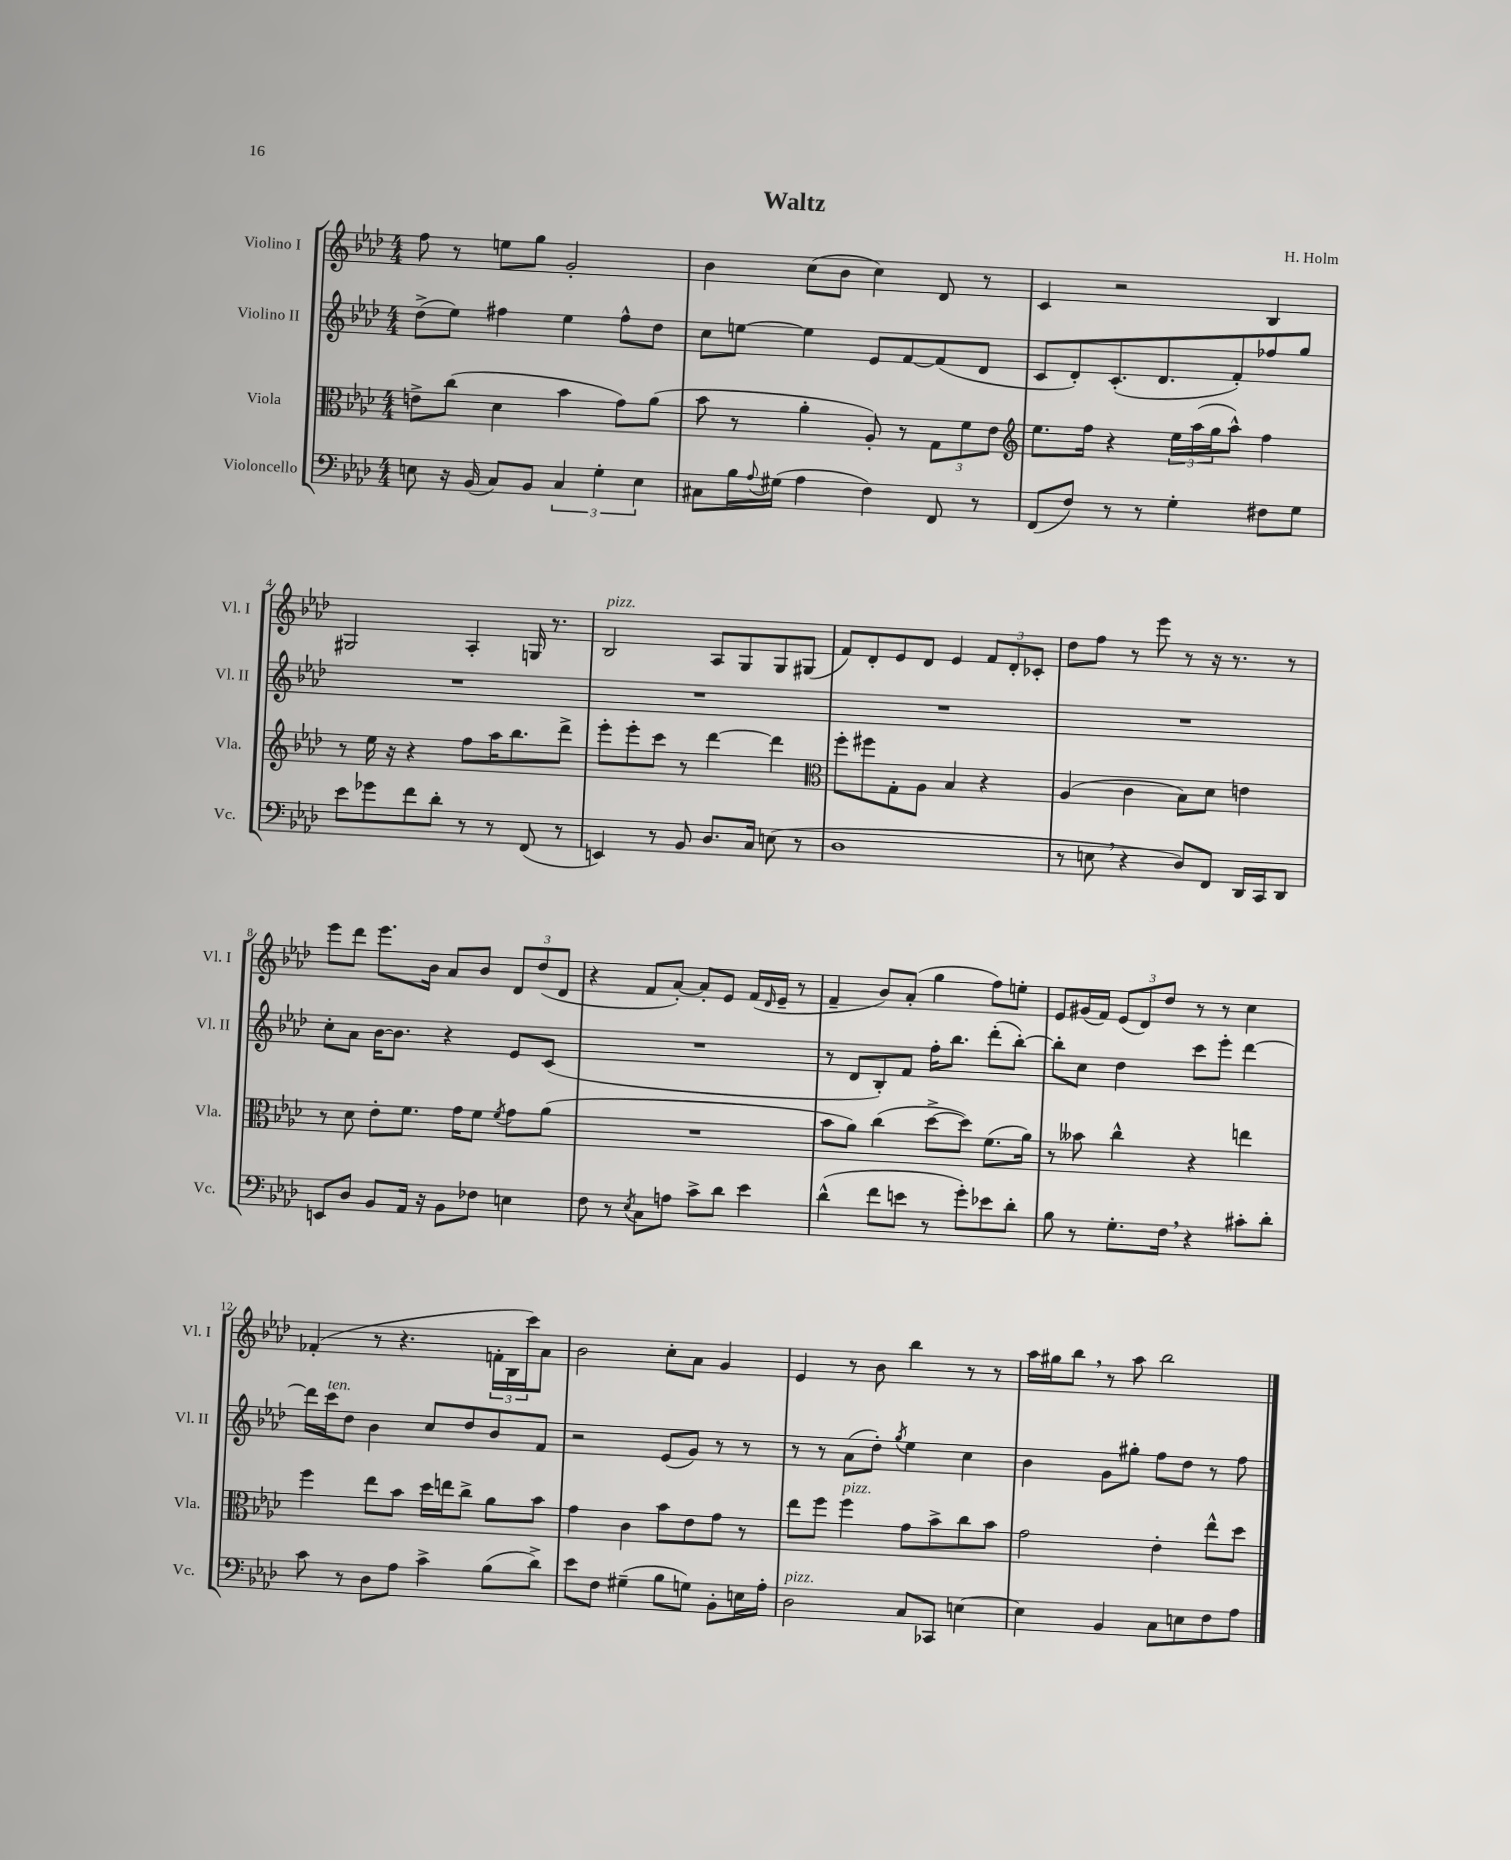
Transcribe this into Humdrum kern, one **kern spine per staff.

**kern	**kern	**kern	**kern
*staff4	*staff3	*staff2	*staff1
*clefF4	*clefC3	*clefG2	*clefG2
*k[b-e-a-d-]	*k[b-e-a-d-]	*k[b-e-a-d-]	*k[b-e-a-d-]
*M4/4	*M4/4	*M4/4	*M4/4
8E	8e^	(8dd-^	8ff
16r	(8cc	8ee-)	8r
(16BB-	.	.	.
8C)	4d-	4ff#	8ee
8BB-	.	.	8gg
6C	4b-	4ee-	2g'
6G'	.	.	.
.	8g)	8ff#^^	.
6E	.	.	.
.	(8a-	8dd-	.
=	=	=	=
8C#	8b-	8cc	4b-
16B-	8r	[8ee	.
8qqA-	.	.	.
(16G#	.	.	.
4A-	4a-'	4ee]	(8cc
.	.	.	8b-
4F)	8A-')	8e-	4cc)
.	8r	[8f	.
8FF	12G	(8f]	8d-
.	12f	.	.
8r	.	8d-	8r
.	12e-	.	.
=	=	=	=
*	*clefG2	*	*
(8FF	8.ee-	8c	4c
8F)	.	8d-')	.
.	16ff	.	.
8r	4r	(8.c'	2r
8r	.	.	.
.	.	8.d-	.
4G'	24ee-	.	.
.	(24aa-	.	.
.	24gg	.	.
.	8aa-^^)	8f')	.
8F#	4ff	8ff-	4B-
8G	.	8gg	.
=	=	=	=
8e-	8r	1r	2G#
8g-	16ee-	.	.
.	16r	.	.
8f	4r	.	.
8d-'	.	.	.
8r	8ff	.	4A-'
8r	16aa-	.	.
.	8.bb-	.	.
(8FF	.	.	16G
.	.	.	8.r
8r	8ddd-^	.	.
=	=	=	=
4EE)	8eee-'	1r	2B-
.	8eee-'	.	.
8r	8ccc	.	.
8BB-	8r	.	.
8.D-	[4ddd-	.	8A-
.	.	.	8G
16C	.	.	.
(8E	4ddd-]	.	8G
8r	.	.	(8G#
=	=	=	=
*	*clefC3	*	*
1D-	8ff'	1r	8f)
.	8ff#	.	8d-'
.	8G'	.	8e-
.	8A-	.	8d-
.	4B-	.	4e-
.	4r	.	12f
.	.	.	12d-'
.	.	.	12c-'
=	=	=	=
8r	(4A-	1r	8dd-
8E	.	.	8ff
4r	4c	.	8r
.	.	.	8eee-
8D-)	8B-)	.	8r
8FF	8d-	.	16r
.	.	.	8.r
16DD-	4e	.	.
16CC	.	.	.
8DD-	.	.	8r
=	=	=	=
8EE	8r	8cc'	8eee-
8D-	8d-	8a-	8ddd-
8BB-	8e-'	[16b-	8.eee-
.	.	8.b-]	.
16AA-	8.f	.	.
16r	.	.	16b-
8BB-	.	4r	8a-
.	16g	.	.
8F-	8f	.	8b-
.	8qf	.	.
4E	8g	8e-	12d-
.	.	.	(12dd-
.	(8a-	(8c	.
.	.	.	12d-
=	=	=	=
8F	1r	1r	4r
8r	.	.	.
8qE-	.	.	.
8C	.	.	8f
8A	.	.	[8a-')
8c^	.	.	8a-']
8d-	.	.	8e-
4e-	.	.	(16f
.	.	.	16qqd-
.	.	.	16e-~
.	.	.	8r
=	=	=	=
(4d-^^	8b-	8r	4f~
.	8a-)	8d-	.
8f	(4cc	8B-')	8b-)
8e	.	8f	(8a-'
8r	[8dd-^	16ff'	4gg
.	.	8.bb-	.
8g')	8dd-])	.	.
8e-	(8.f	(8ddd-'	8ff)
8d-'	.	[8bb-')	8ee'
.	16a-)	.	.
=	=	=	=
8B-	8r	8bb-']	8e-
8r	8b--	8cc	(16g#
.	.	.	16f)
8.G'	4cc^^	4dd-	(12e-
.	.	.	12d-)
.	.	.	12dd-
16F	.	.	.
4r	4r	8ccc	8r
.	.	8eee-'	8r
8c#'	4ee	[4ddd-	4cc
8d-'	.	.	.
=	=	=	=
8c	4ff	16ddd-]	(4f-'
.	.	16ccc	.
8r	.	8dd-	.
8D-	8ee-	4b-	8r
8A-	8b-	.	4.r
4c^	16dd-	8cc	.
.	16ee	.	.
.	8cc^	8dd-	.
(8B-	8a-	8b-	24f'
.	.	.	24B-
.	.	.	24ccc)
8d-^)	8b-	8f	8a-
=	=	=	=
8e-	4g	2r	2b-
8F	.	.	.
(4G#~	4c	.	.
8B-	8b-	(8e-	8cc'
8G)	8e-	8g)	8a-
8BB-'	8g	8r	4g
16E	8r	8r	.
16A-'	.	.	.
=	=	=	=
2D-	8ee-	8r	4e-
.	8ff	8r	.
.	4ff	(8a-	8r
.	.	8dd-')	8b-
.	.	8qgg	.
8C	8g	4ee-	4bb-
8CC-	8b-^	.	.
[4E	8cc	4cc	8r
.	8b-	.	8r
=	=	=	=
4E]	2g	4b-	16aa-
.	.	.	16gg#
.	.	.	8bb-
4BB-	.	8g	8r
.	.	8gg#'	8aa-
8C	4e-'	8ff	2bb-
8E	.	8dd-	.
8F	8ee-^^	8r	.
8A-	8dd-	8ff	.
==	==	==	==
*-	*-	*-	*-
